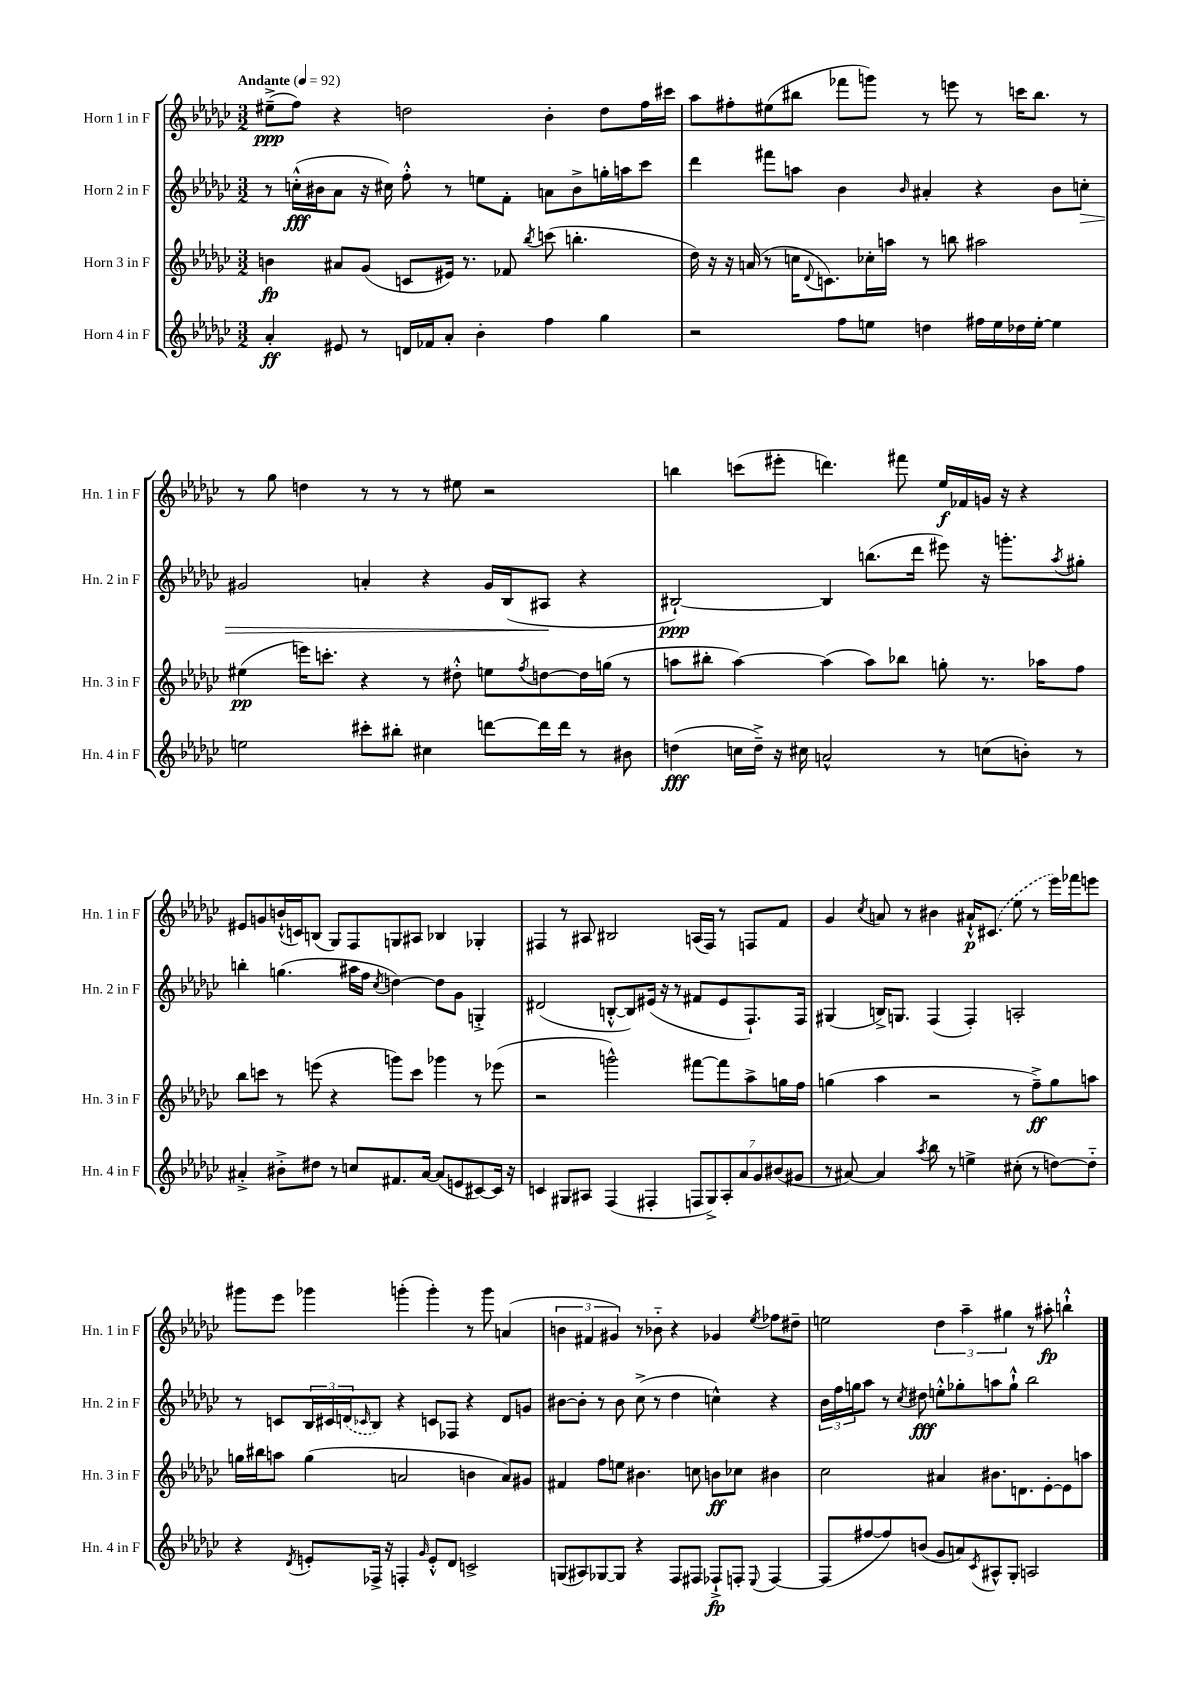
<<
\new StaffGroup <<
\new Staff = "s0" \with { instrumentName = "Horn 1 in F" shortInstrumentName = "Hn. 1 in F" } {
    \clef treble \key ges \major \numericTimeSignature \time 3/2 \tempo "Andante" 4 = 92
    eis''8--->\ppp( f''8) r4 d''2 bes'4-. d''8 f''16 cis'''16 |
    aes''8 fis''8-. eis''8( bis''8 fes'''8 g'''8) r8 e'''8 r8 c'''16 bis''8. r8 |
    r8 ges''8 d''4 r8 r8 r8 eis''8 r2 |
    b''4 c'''8( eis'''8-. d'''4.) fis'''8 ees''16\f fes'16 g'16 r16 r4 |
    eis'8 g'8 b'16-!-^( c'16) b8( ges8) f8 g8 ais8 bes4 ges4-. |
    fis4 r8 ais8 bis2 a16( fis16) r8 f8 f'8 |
    ges'4 \acciaccatura { ces''8 } a'8 r8 bis'4 ais'16-!-^\p \once \slurDashed cis'8.( ees''8 r8 ees'''16) fes'''16 e'''8 |
    gis'''8 ees'''8 ges'''4 g'''4-.( g'''4-.) r8 g'''8 a'4( |
    \tuplet 3/2 { b'4 fis'4 gis'4) } r8 bes'8-_ r4 ges'4 \acciaccatura { ees''8 } fes''8 dis''8-- |
    e''2 \tuplet 3/2 { des''4 aes''4-- gis''4 } r8 ais''8-.\fp b''4-!-^ \bar "|." |
}
\new Staff = "s1" \with { instrumentName = "Horn 2 in F" shortInstrumentName = "Hn. 2 in F" } {
    \clef treble \key ges \major \numericTimeSignature \time 3/2
    r8 c''16-.-^\fff( bis'16 aes'8 r16 cis''16) f''8-.-^ r8 e''8 f'8-. a'8 bis'8-> g''16-. a''16 ces'''8 |
    des'''4 fis'''8 a''8 bes'4 \grace { bes'16 } ais'4-. r4 bes'8 c''8-.\> |
    gis'2 a'4-. r4 gis'16 bes16( ais8\! r4 |
    bis2~-!\ppp) bis4 b''8.( des'''16 eis'''8) r16 g'''8.-. \acciaccatura { aes''8 } gis''8-. |
    b''4-. g''4.( ais''16 f''16 \acciaccatura { ces''8 } d''4~) d''8 ges'8 g4-.-> |
    dis'2( b8~-.-^ b8) eis'16( r16 r8 fis'8 eis'8 f8.-!) f16 |
    gis4( b16->) g8. f4( f4-.) a2-. |
    r8 c'8 \tuplet 3/2 { bes16 cis'16 \once \slurDashed d'16( } \grace { ces'16 } bes8) r4 c'8 fes8 r4 d'8 g'8 |
    bis'8~ bis'8-. r8 bis'8 ces''8->( r8 des''4 c''4-^) r4 |
    \tuplet 3/2 { bes'16 f''16 g''16 } aes''8 r8 \acciaccatura { ces''8 } dis''8\fff e''8-.-^ ges''8-. a''8 ges''8-!-^ bes''2 \bar "|." |
}
\new Staff = "s2" \with { instrumentName = "Horn 3 in F" shortInstrumentName = "Hn. 3 in F" } {
    \clef treble \key ges \major \numericTimeSignature \time 3/2
    b'4\fp ais'8 ges'8( c'8 eis'16) r8. fes'8 \acciaccatura { bes''8 } c'''8( b''4.-. |
    des''16) r16 r16 a'16( r8 c''16 \appoggiatura { des'8 } c'8.) ces''16-. a''16 r8 b''8 ais''2 |
    eis''4\pp( e'''16) c'''8.-. r4 r8 dis''8-.-^ e''8 \acciaccatura { f''8 } d''8~ d''16 g''16( r8 |
    a''8 bis''8-. a''4~) a''4( a''8) bes''8 g''8-. r8. aes''16 f''8 |
    bes''8 c'''8 r8 e'''8( r4 g'''8) c'''8 ges'''4 r8 ees'''8( |
    r2 g'''2-^) fis'''8~ fis'''8 aes''8-> g''16 f''16 |
    g''4( aes''4 r2 r8 f''8--->\ff) g''8 a''8 |
    g''16 bis''16 a''8 g''4( a'2 b'4 a'8) gis'8 |
    fis'4 f''8 e''8 bis'4. c''8 b'8\ff ces''8 bis'4 |
    ces''2 ais'4 bis'8. d'8. ees'8~-. ees'8 a''8 \bar "|." |
}
\new Staff = "s3" \with { instrumentName = "Horn 4 in F" shortInstrumentName = "Hn. 4 in F" } {
    \clef treble \key ges \major \numericTimeSignature \time 3/2
    aes'4-.\ff eis'8 r8 d'16 fes'16 aes'8-. bes'4-. f''4 ges''4 |
    r2 f''8 e''8 d''4 fis''16 e''16 des''16 e''16~-. e''4 |
    e''2 cis'''8-. bis''8-. cis''4 d'''8~ d'''16 d'''16 r8 bis'8 |
    d''4\fff( c''16 d''16--->) r16 cis''16 a'2-^ r8 c''8( b'8-.) r8 |
    ais'4-.-> bis'8-.-> dis''8 r8 c''8 fis'8. ais'16~ ais'8( e'8 cis'8~) cis'16 r16 |
    c'4 gis8 ais8 f4( fis4-. \tuplet 7/4 { f8 gis8->) ais8-. aes'8 ges'8 bis'8( gis'8 } |
    r8 ais'8~) ais'4 \acciaccatura { aes''8 } bes''8 r8 e''4-> cis''8-.( r8 d''8~) d''8-_ |
    r4 \acciaccatura { des'8 } e'8-. fes16-> r16 f4-. \grace { ges'16 } e'8-.-^ des'8 c'2-> |
    g8( ais8) ges8~ ges8 r4 f8 fis8 fes8-!->\fp f8-. \appoggiatura { ees8 } f4~ |
    f8( fis''8~ fis''8) b'8( ges'8 a'8) \acciaccatura { ces'8 } ais8-^ ges8-. a2 \bar "|." |
}
>>
>>
\layout { \context { \Score \remove "Bar_number_engraver" } }
